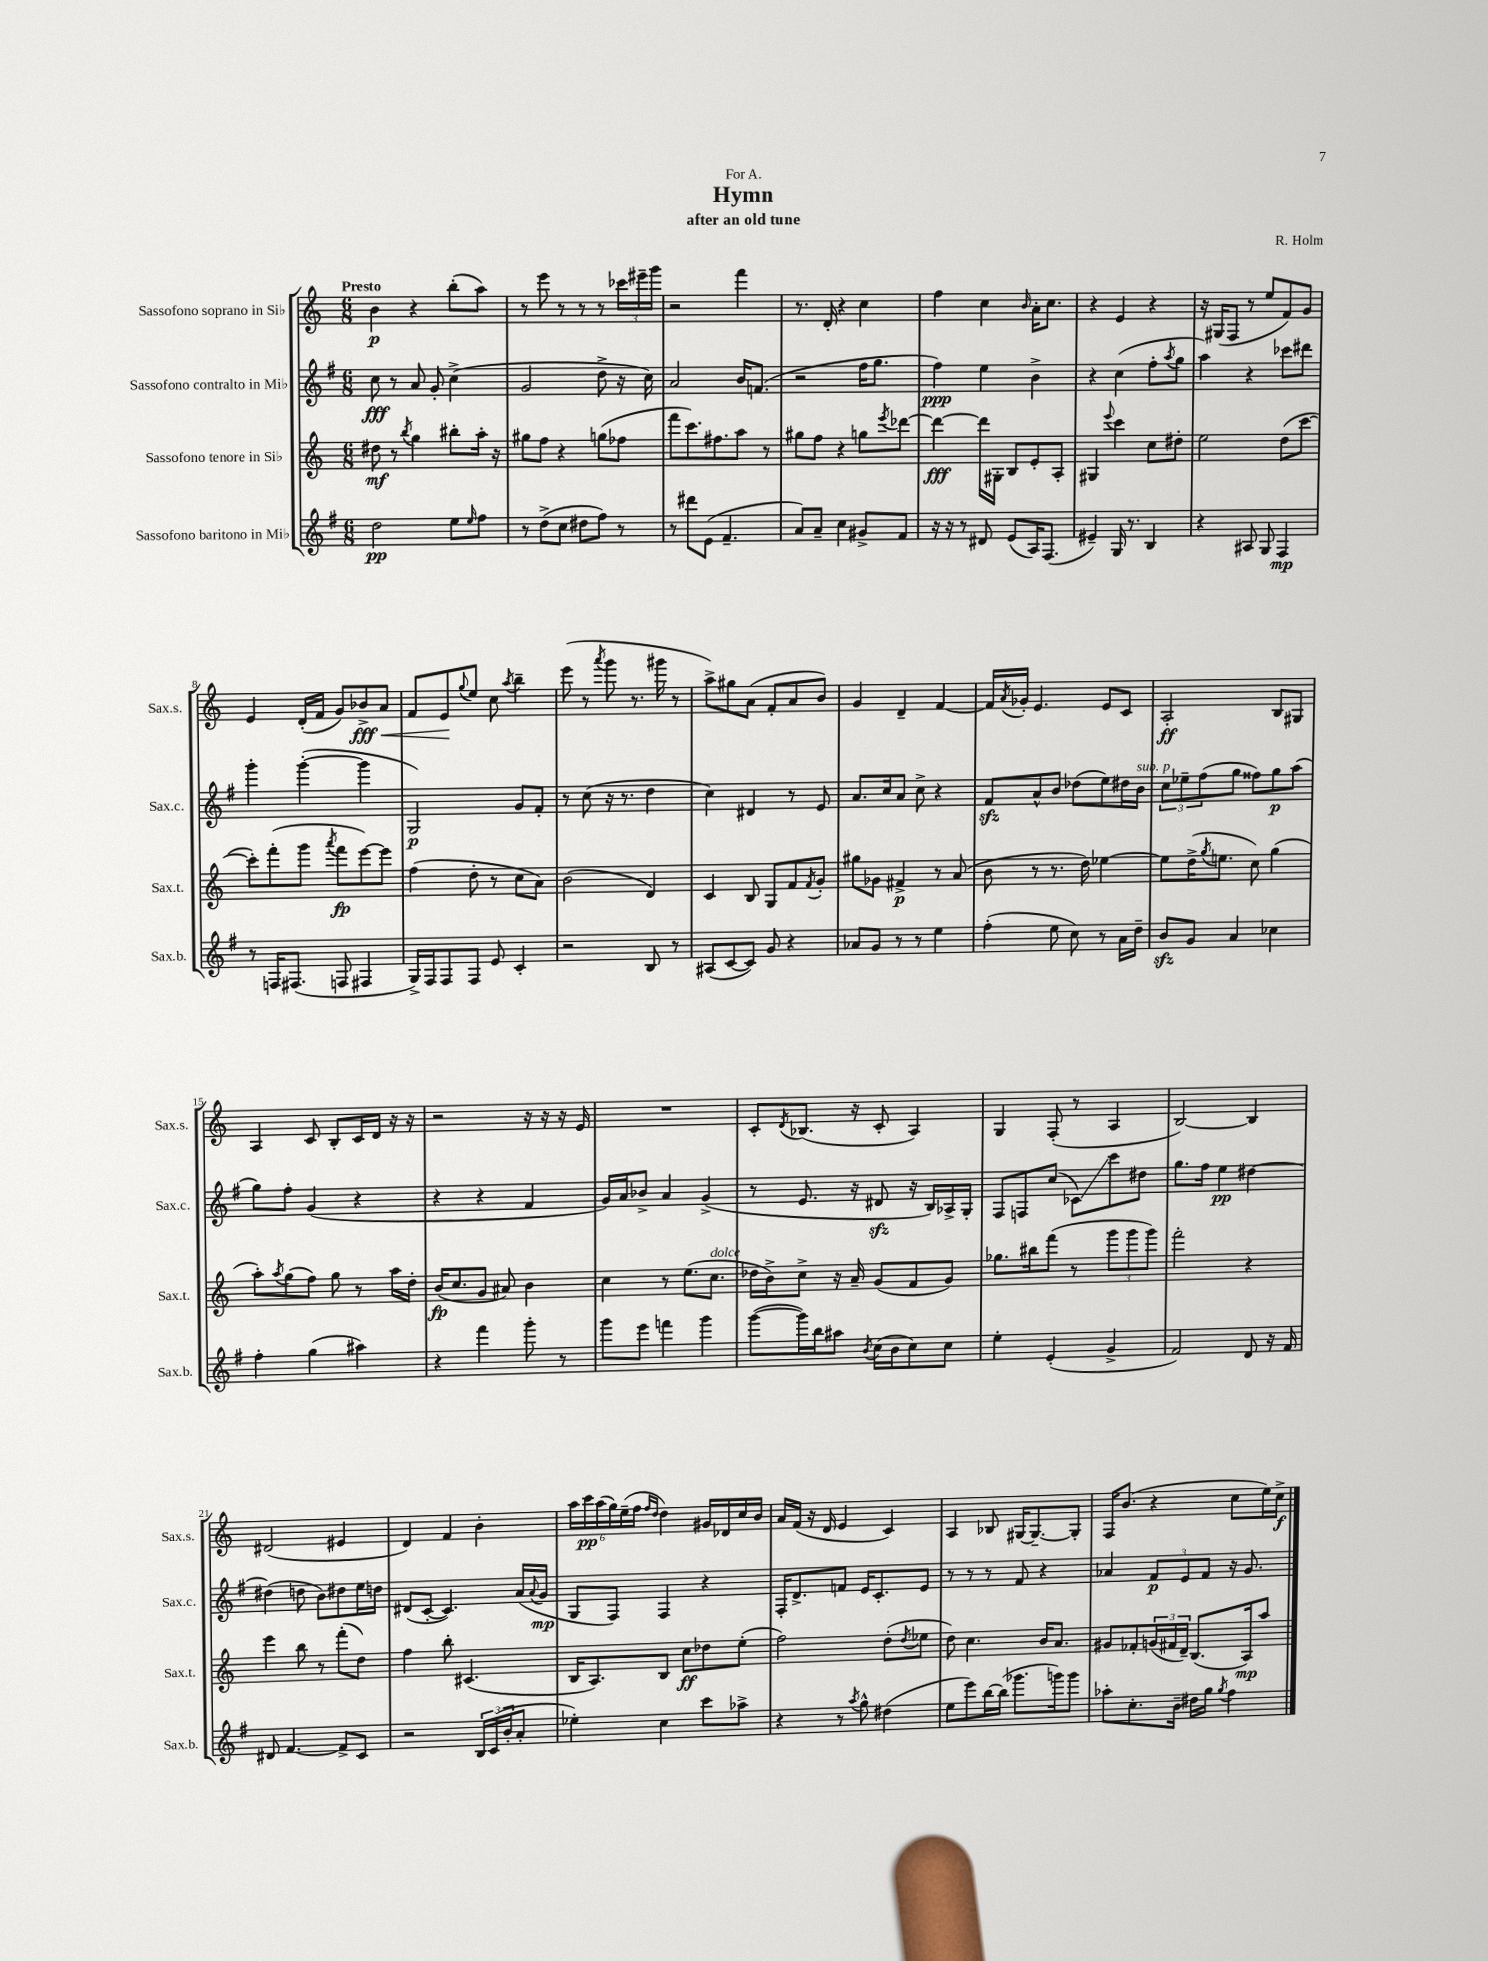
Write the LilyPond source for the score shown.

\header { title = "Hymn" composer = "R. Holm" subtitle = "after an old tune" dedication = "For A." }
<<
\new StaffGroup <<
\new Staff = "s0" \with { instrumentName = "Sassofono soprano in Sib" shortInstrumentName = "Sax.s." } {
    \clef treble \key c \major \numericTimeSignature \time 6/8 \tempo "Presto"
    b'4\p r4 b''8-.( a''8) |
    r8 e'''8 r8 r8 r8 \tuplet 3/2 { ces'''16 eis'''16-- g'''16 } |
    r2 f'''4 |
    r8. d'16-. r4 c''4 |
    f''4 c''4 \grace { b'16 } a'16-. c''8. |
    r4 e'4 r4 |
    r16 gis16( f8 r8 e''8 f'8) g'8 |
    e'4 d'16-.( f'16 g'8) bes'8->\fff\< a'8 |
    f'8 e'8\! \appoggiatura { g''8 } e''8 c''8 \acciaccatura { a''8 } b''4-- |
    e'''8( r8 \acciaccatura { a'''8 } g'''8 r8. gis'''16 r8 |
    a''8->) gis''8 a'8( f'8-. a'8 b'8) |
    g'4 d'4-- f'4~ |
    f'16 \acciaccatura { a'8 } ges'16-. e'4. e'8 c'8 |
    a2-.\ff b8 gis8 |
    a4 c'8 b8-. c'16 d'16 r16 r16 |
    r2 r16 r16 r16 e'16 |
    R2. |
    c'8-. \acciaccatura { d'8 } bes8.( r16 c'8-. a4) |
    g4 f8-.( r8 a4 |
    b2~) b4 |
    dis'2( eis'4 |
    d'4) f'4 b'4-. |
    \tuplet 6/4 { a''16 c'''16\pp a''16( g''16) e''16--( f''16 } \grace { f''16 d''16 } d''4) gis'16 des'16 c''16 b'16 |
    a'16 f'16( r16 d'16 e'4 c'4) |
    a4 bes8 gis16~ gis8.~-- gis8-. |
    f16 b'8.( r4 c''8 e''16) c''16->\f \bar "|." |
}
\new Staff = "s1" \with { instrumentName = "Sassofono contralto in Mib" shortInstrumentName = "Sax.c." } {
    \clef treble \key g \major \numericTimeSignature \time 6/8
    c''8\fff r8 a'8 g'8-. c''4->( |
    g'2 d''8-> r16 c''16) |
    a'2 b'16 f'8.( |
    r2 fis''16 g''8. |
    fis''4\ppp) e''4 b'4-> |
    r4 c''4( fis''8-. \acciaccatura { a''8 } g''8 |
    a''4) r4 ces'''8 dis'''8 |
    g'''4-. g'''4~-.( g'''4 |
    g2\p) g'8 fis'8-. |
    r8 c''8( r16 r8. d''4 |
    c''4) dis'4 r8 e'8 |
    a'8. c''16 a'8 c''8-> r4 |
    fis'8\sfz a'8-^ b'8 des''8( e''8) dis''16 b'16^\markup { \italic "sub. p" } |
    \tuplet 3/2 { c''8 ees''8-- fis''8( } g''8 fisis''8) g''8\p a''8( |
    g''8) fis''8-. g'4( r4 |
    r4 r4 fis'4 |
    g'16) a'16 bes'8-> a'4 g'4->( |
    r8 e'8. r16 dis'8\sfz r16 b16) aes16-> g16-. |
    fis8 f8 c''8( ces'8\glissando) c'''8 dis''8 |
    g''8. fis''16 e''4\pp dis''4~ |
    dis''4( d''8 b'8) dis''8 e''16 d''16 |
    dis'8( c'8~-. c'4.) a'16( \appoggiatura { a'8 } g'16\mp |
    g8 fis8) fis4 r4 |
    fis16-. d'8.-> f'8 e'16 c'8.-. e'8 |
    r8 r8 r8 fis'8 r4 |
    aes'4 \tuplet 3/2 { fis'8\p e'8 fis'8 } r16 g'8. \bar "|." |
}
\new Staff = "s2" \with { instrumentName = "Sassofono tenore in Sib" shortInstrumentName = "Sax.t." } {
    \clef treble \key c \major \numericTimeSignature \time 6/8
    dis''8\mf r8 \acciaccatura { b''8 } g''4 bis''8-. a''16-. r16 |
    gis''8 f''8 r4 g''8( fes''8 |
    f'''8 c'''8.) fis''8. a''8 r8 |
    gis''8 f''8 r4 g''8 \acciaccatura { e'''8 } des'''8~ |
    des'''4~\fff des'''16 gis16-. b8 e'8-. a8-. |
    gis4 \appoggiatura { e'''8 } c'''4 c''8 dis''8-. |
    e''2 d''8( c'''8~ |
    c'''8-.) f'''8-.( g'''8 \acciaccatura { a'''8 } f'''8\fp e'''8~) e'''8 |
    f''4( d''8-. r8 c''8 a'8) |
    b'2( d'4) |
    c'4 b8 g8 f'8 \acciaccatura { f'8 } g'8-. |
    gis''8 ges'8 fis'4->\p r8 a'8( |
    b'8 r8 r8. d''16) ees''4~ |
    ees''8 d''16->( \acciaccatura { g''8 } e''8. c''8) g''4( |
    a''8-.) \acciaccatura { a''8 } g''8( f''8) g''8 r8 a''16 d''16-. |
    b'16\fp( c''8. g'8 ais'8) b'4 |
    c''4 r8 e''8.( c''8.^\markup { \italic "dolce" } |
    des''16 b'16->) c''8-> r16 a'16-- g'8( f'8 g'8) |
    ges''8. bis''16 f'''8( r8 \tuplet 3/2 { g'''8 g'''8 g'''8) } |
    f'''2-. r4 |
    e'''4 b''8 r8 f'''8-.( d''8) |
    f''4 b''8-. cis'4.( |
    b16 a8.) b8 c''8\ff des''8 e''8-.( |
    f''2) d''8-.( \acciaccatura { d''8 } ees''8 |
    d''8) c''4. b'16 a'8. |
    gis'8 fes'8-. \tuplet 3/2 { g'16( fis'16 d'16--) } b8.( a16\mp) a''8 \bar "|." |
}
\new Staff = "s3" \with { instrumentName = "Sassofono baritono in Mib" shortInstrumentName = "Sax.b." } {
    \clef treble \key g \major \numericTimeSignature \time 6/8
    d''2\pp e''8 \grace { e''16 } fis''8 |
    r8 d''8->( c''8 dis''8 fis''8) r8 |
    r8 dis'''8 e'8( fis'4.-- |
    a'8) a'8-- c''4 gis'8-> fis'8 |
    r16 r16 r8 dis'8 e'8( a16) fis8.( |
    eis'4--) g16 r8. b4 |
    r4 ais8 g8 fis4\mp |
    r8 f16 fis8.( f8 fis4 |
    g16->) fis16 fis8 fis8 e'8 c'4-. |
    r2 b8 r8 |
    ais8( c'8~ c'8) g'8 r4 |
    aes'8 g'8 r8 r8 e''4 |
    fis''4-.( e''8 c''8) r8 a'16 d''16-- |
    b'8\sfz g'8 a'4 ces''4 |
    fis''4-. g''4( ais''4) |
    r4 fis'''4 g'''8-. r8 |
    g'''8 e'''8 f'''4 g'''4 |
    g'''8~( g'''16) b''16 ais''8 \acciaccatura { b'8 } c''16( b'16 c''8) c''8 |
    e''4-. e'4-.( g'4-> |
    fis'2) d'8 r16 fis'16 |
    dis'8 fis'4.~ fis'8-> c'8 |
    r2 \tuplet 3/2 { b16 c'16( b'16-. } a'8-. |
    ees''4-.) c''4 c'''8 aes''8-> |
    r4 r8 \acciaccatura { a''8 } g''8-^ dis''4( |
    e''8 e'''8) b''16~ b''16( ges'''8. g'''16) g'''8 |
    aes''8-. c''8.-. b'16-- dis''16 g''16 \acciaccatura { g''8 } fis''4 \bar "|." |
}
>>
>>
